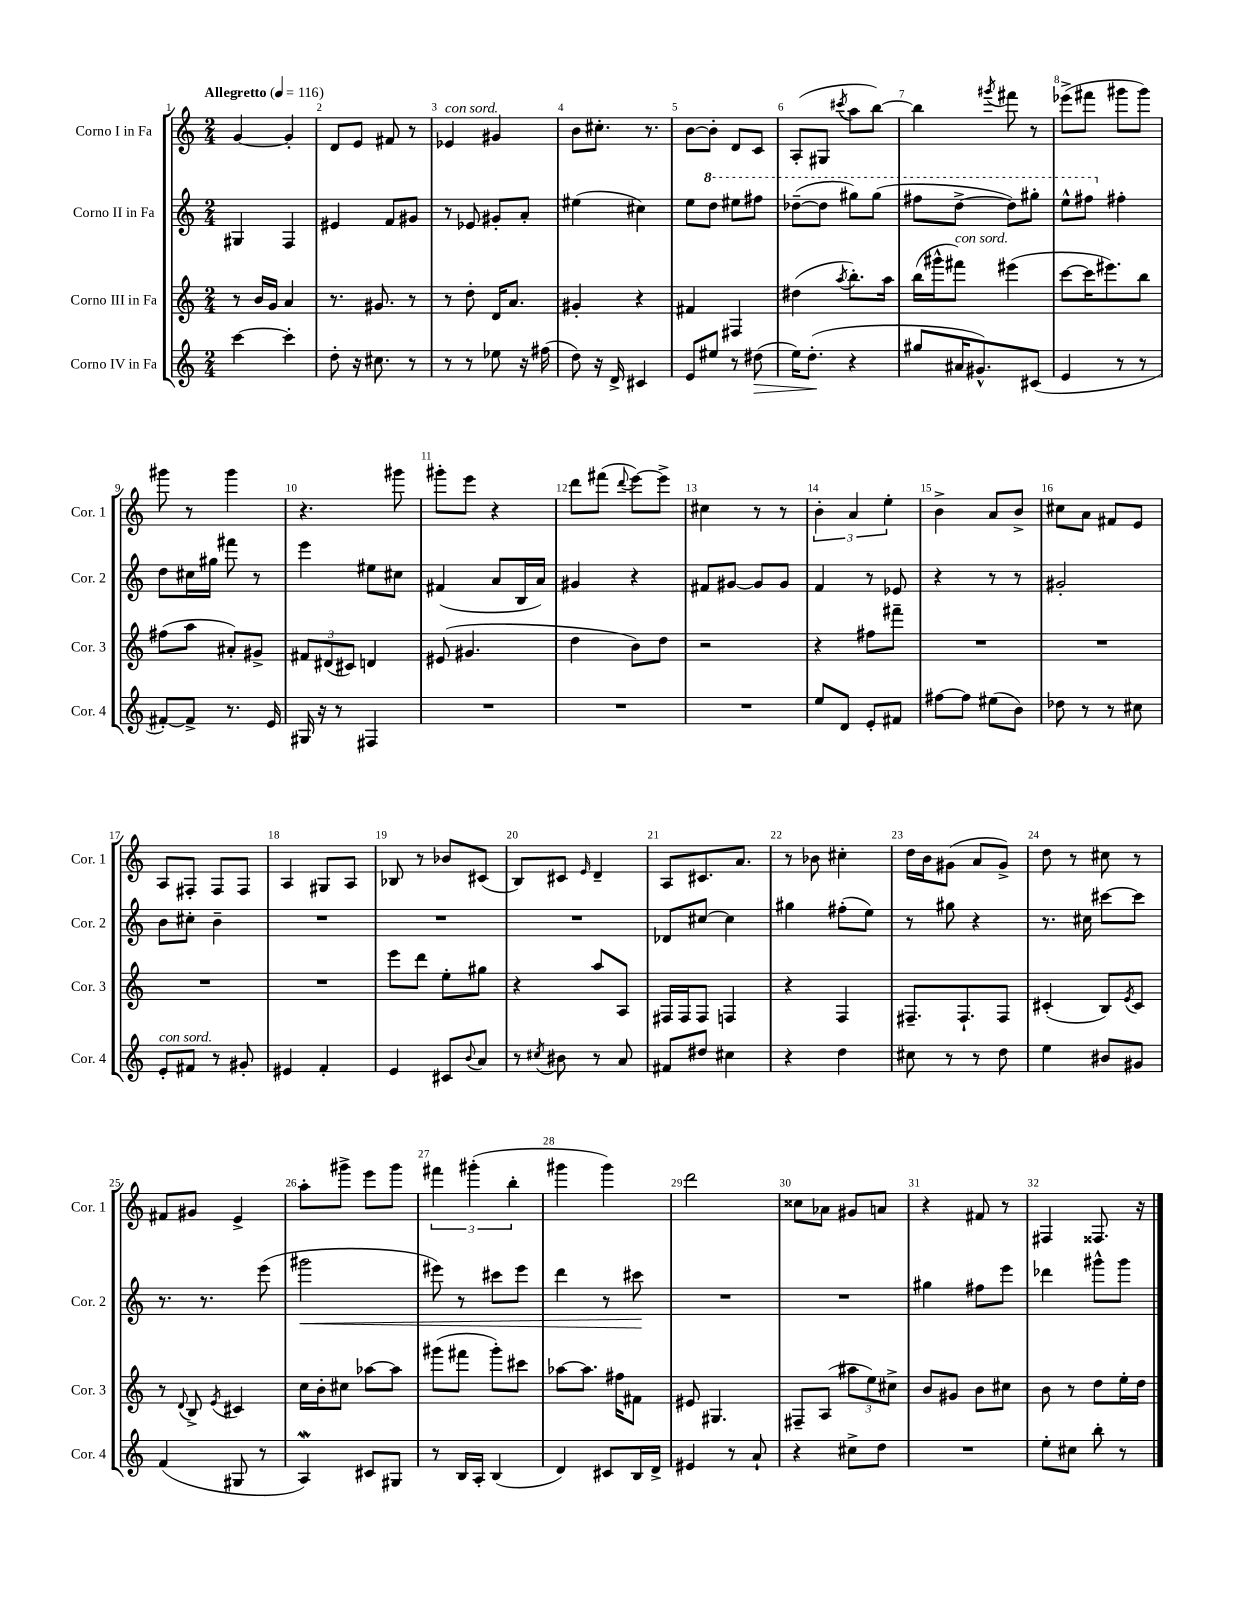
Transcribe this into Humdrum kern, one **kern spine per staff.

**kern	**kern	**kern	**kern
*staff4	*staff3	*staff2	*staff1
*clefG2	*clefG2	*clefG2	*clefG2
*k[]	*k[]	*k[]	*k[]
*M2/4	*M2/4	*M2/4	*M2/4
*MM116	*MM116	*MM116	*MM116
[4ccc\	8r	4G#/	[4g/
.	16b/LL	.	.
.	16g/JJ	.	.
4ccc'\]	4a/	4F/	4g'/]
=	=	=	=
8dd'\	8.r	4e#/	8d/L
16r	.	.	8e/J
8.cc#\	8.g#/	.	.
.	.	8f/L	8f#/
8r	8r	8g#/J	8r
=	=	=	=
8r	8r	8r	4e-/
8r	8dd'\	8e-/	.
8ee-\	16d/LK	8g#'/L	4g#/
.	8.a/J	.	.
16r	.	8a'/J	.
(16ff#\	.	.	.
=	=	=	=
8dd\)	4g#'/	(4ee#\	8b\L
16r	.	.	8.cc#'\J
16d^/	.	.	.
4c#/	4r	4cc#\)	.
.	.	.	8.r
=	=	=	=
8e/L	4f#/	8ee\L	[8b\L
8ee#/J	.	8ddd\J	8b'\]J
8r	4F#/	8eee#\L	8d/L
(8dd#\	.	8fff#\J	8c/J
=	=	=	=
16ee\LK)	(4dd#\	([8ddd-~\L	(8A'/L
(8.dd'\J	.	.	.
.	.	8ddd-\]J	8G#/J
.	8qaa/	.	8qccc#/
4r	8.bb'\L)	8ggg#\L)	8aa\L
.	.	(8ggg#\J	[8bb\J)
.	16aa\Jk	.	.
=	=	=	=
8gg#/L	(16bb\LL	8fff#\L	4bb\]
.	16ggg#^^\J	.	.
16a#/K	8fff#\J)	[8ddd^\J	.
8.g#^^/)	.	.	.
.	.	.	8qggg#/
.	(4eee#\	8ddd\]L)	8fff#\
(8c#/J	.	8ggg#'\J	8r
=	=	=	=
4e/	[8ccc\L	8eee^^\L	(8eee-^\L
.	16ccc\]K	8fff#\J	8fff#\J
.	8.eee#\)	.	.
8r	.	4ff#'\	8ggg#\L
8r	8bb\J	.	8ggg#\J)
=	=	=	=
[8f#'/L)	(8ff#\L	8dd\L	8ggg#\
8f#^/]J	8aa\J	16cc#\L	8r
.	.	16gg#\JJ	.
8.r	8a#'/L)	8fff#\	4ggg#\
.	8g#^/J	8r	.
16e/	.	.	.
=	=	=	=
16G#/	12f#/L	4eee\	4.r
16r	.	.	.
.	(12d#/	.	.
8r	.	.	.
.	12c#/J)	.	.
4F#/	4d/	8ee#\L	.
.	.	8cc#\J	8ggg#\
=	=	=	=
2r	(8e#/	(4f#/	8ggg#'\L
.	4.g#/	.	8eee\J
.	.	8a/L	4r
.	.	16B/L	.
.	.	16a/JJ)	.
=	=	=	=
2r	4dd\	4g#/	8ddd\L
.	.	.	(8fff#\J
.	.	.	8qqddd/
.	8b\L)	4r	[8eee\L)
.	8dd\J	.	8eee^\]J
=	=	=	=
2r	2r	8f#/L	4cc#\
.	.	[8g#/J	.
.	.	8g#/]L	8r
.	.	8g#/J	8r
=	=	=	=
8ee/L	4r	4f/	6b'\
8d/J	.	.	.
.	.	.	6a/
8e'/L	8ff#\L	8r	.
.	.	.	6ee'\
8f#/J	8fff#~\J	8e-/	.
=	=	=	=
[8ff#\L	2r	4r	4b^\
8ff#\]J	.	.	.
(8ee#\L	.	8r	8a/L
8b\J)	.	8r	8b^/J
=	=	=	=
8dd-\	2r	2g#'/	8cc#\L
8r	.	.	8a\J
8r	.	.	8f#/L
8cc#\	.	.	8e/J
=	=	=	=
8e'/L	2r	8b\L	8A/L
8f#/J	.	8cc#'\J	8F#'/J
8r	.	4b~\	8F#/L
8g#'/	.	.	8F#/J
=	=	=	=
4e#/	2r	2r	4A/
4f'/	.	.	8G#/L
.	.	.	8A/J
=	=	=	=
4e/	8eee\L	2r	8B-/
.	8ddd\J	.	8r
8c#/L	8ee'\L	.	8b-/L
8qqb/	.	.	.
8a/J	8gg#\J	.	(8c#/J
=	=	=	=
8r	4r	2r	8B/L)
8qcc#/	.	.	.
8b#\	.	.	8c#/J
.	.	.	16qqe/
8r	8aa/L	.	4d~/
8a/	8A/J	.	.
=	=	=	=
8f#/L	16F#/LL	8d-/L	8A/L
.	16F#/J	.	.
8dd#/J	8F#/J	[8cc#/J	8.c#/
4cc#\	4F/	4cc#\]	.
.	.	.	8.a/J
=	=	=	=
4r	4r	4gg#\	8r
.	.	.	8b-\
4dd\	4F/	(8ff#'\L	4cc#'\
.	.	8ee\J)	.
=	=	=	=
8cc#\	8.F#~/L	8r	16dd\LL
.	.	.	16b\J
8r	.	8gg#\	(8g#\J
.	8.F#`/	.	.
8r	.	4r	8a/L
8dd\	8F#/J	.	8g#^/J)
=	=	=	=
4ee\	(4c#'/	8.r	8dd\
.	.	.	8r
.	.	16cc#\	.
8b#/L	8B/L)	[8ccc#\L	8cc#\
.	8qe/	.	.
8g#/J	8c#/J	8ccc#\]J	8r
=	=	=	=
(4f/	8r	8.r	8f#/L
.	8qqd/	.	.
.	8B^/	.	8g#/J
.	.	8.r	.
.	8qe/	.	.
8G#/	4c#/	.	4e^/
8r	.	(8eee\	.
=	=	=	=
4A/)	16cc\LL	2ggg#\	8aa'\L
.	16b'\J	.	.
.	8cc#\J	.	8ggg#^\J
8c#/L	[8aa-\L	.	8eee\L
8G#/J	8aa-\]J	.	8ggg#\J
=	=	=	=
8r	(8ggg#\L	8eee#\)	6fff#\
16B/LL	8fff#\J	8r	.
.	.	.	(6ggg#'\
16A'/JJ	.	.	.
(4B/	8ggg#'\L)	8ccc#\L	.
.	.	.	6bb'\
.	8ccc#\J	8eee#\J	.
=	=	=	=
4d/)	[8aa-\L	4ddd\	4ggg#\
.	8.aa-\]J	.	.
8c#/L	.	8r	4ggg#\)
.	16ff#\LK	.	.
16B/L	8f#\J	8ccc#\	.
16d^/JJ	.	.	.
=	=	=	=
4e#/	8e#/	2r	2ddd\
.	4.G#/	.	.
8r	.	.	.
8a`/	.	.	.
=	=	=	=
4r	8F#~/L	2r	8cc##\L
.	(8A/J	.	8a-\J
8cc#^\L	12aa#\L	.	8g#/L
.	12ee\)	.	.
8dd\J	.	.	8a/J
.	12cc#^\J	.	.
=	=	=	=
2r	8b/L	4gg#\	4r
.	8g#/J	.	.
.	8b\L	8ff#\L	8f#/
.	8cc#\J	8eee\J	8r
=	=	=	=
8ee'\L	8b\	4ddd-\	4F#/
8cc#\J	8r	.	.
8bb'\	8dd\L	8ggg#^^\L	8.F##/
8r	16ee'\L	8ggg#\J	.
.	16dd\JJ	.	16r
==	==	==	==
*-	*-	*-	*-
